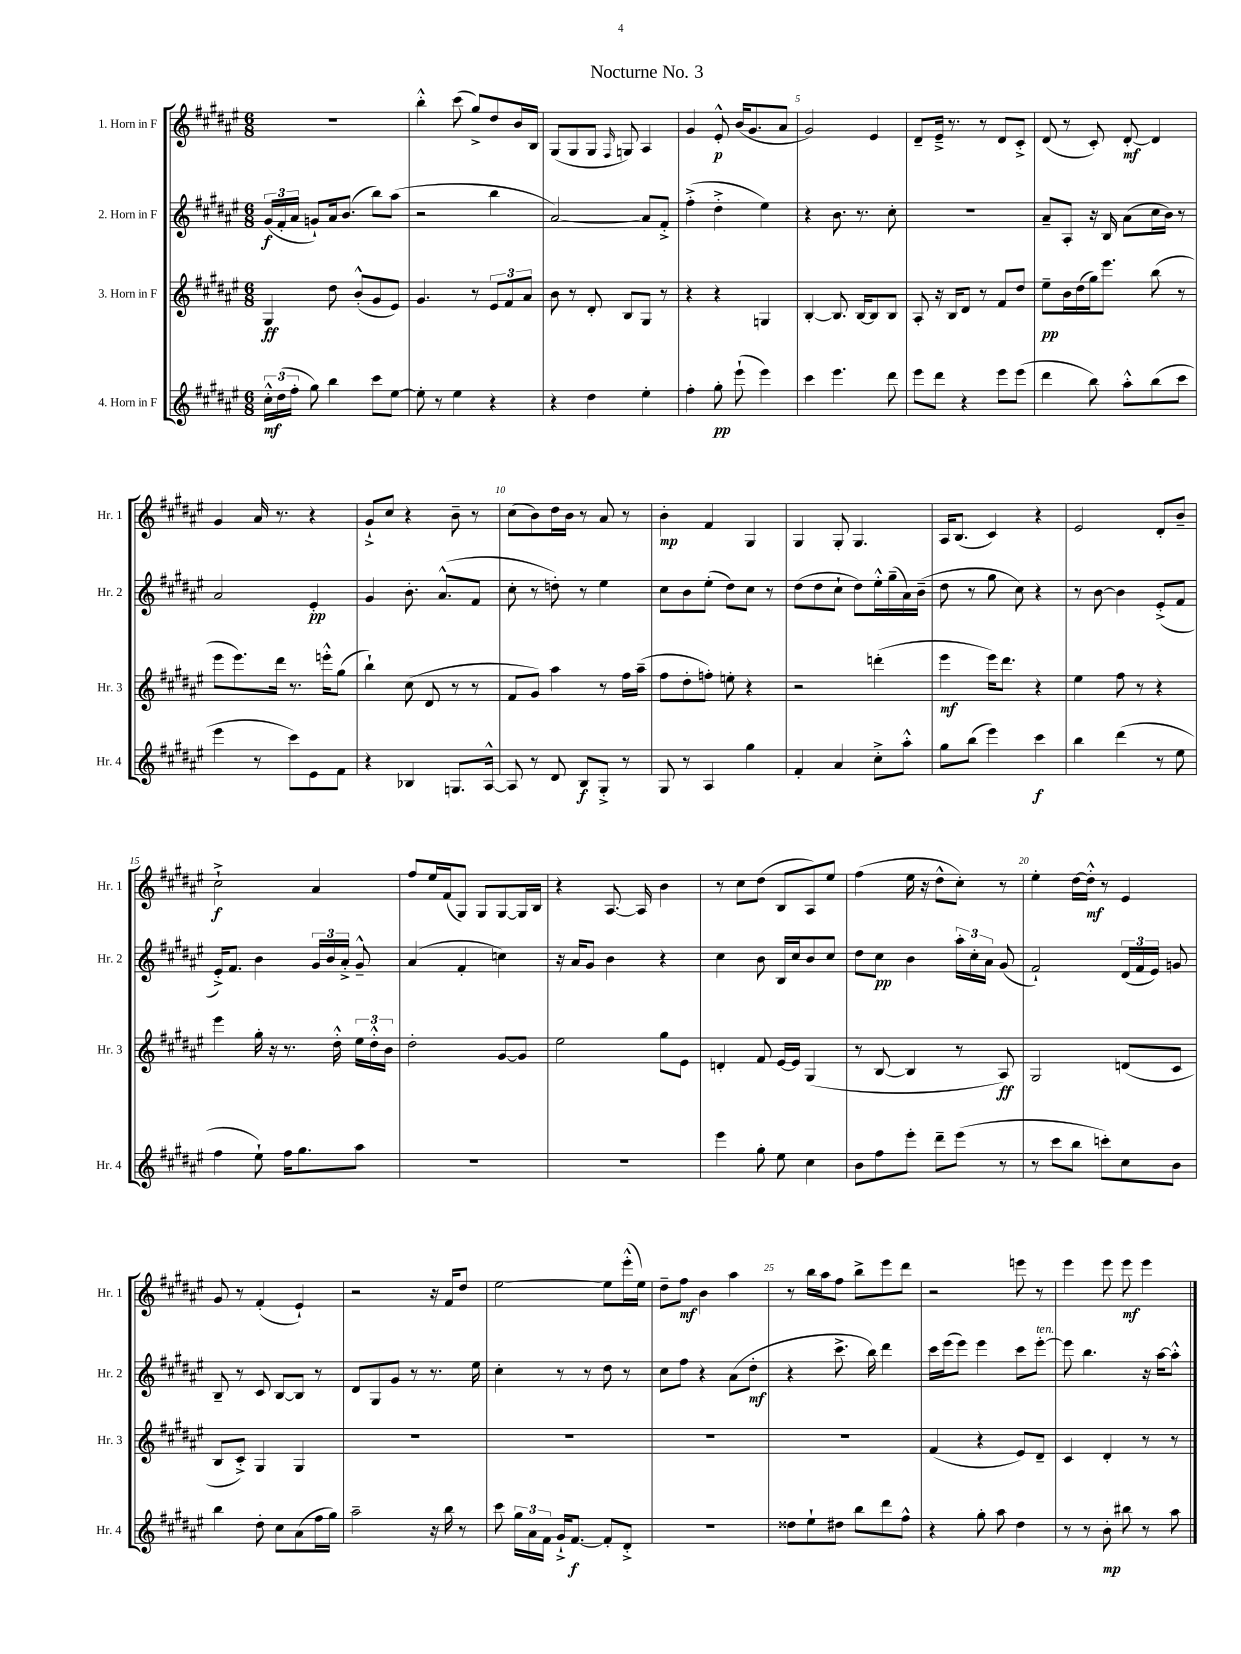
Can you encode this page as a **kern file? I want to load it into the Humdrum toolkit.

**kern	**dynam	**kern	**dynam	**kern	**dynam	**kern	**dynam
*part4	*part4	*part3	*part3	*part2	*part2	*part1	*part1
*staff4	*staff4	*staff3	*staff3	*staff2	*staff2	*staff1	*staff1
*I"4. Horn in F	*	*I"3. Horn in F	*	*I"2. Horn in F	*	*I"1. Horn in F	*
*I'Hr. 4	*	*I'Hr. 3	*	*I'Hr. 2	*	*I'Hr. 1	*
*clefG2	*	*clefG2	*	*clefG2	*	*clefG2	*
*k[f#c#g#d#a#e#]	*	*k[f#c#g#d#a#e#]	*	*k[f#c#g#d#a#e#]	*	*k[f#c#g#d#a#e#]	*
*M6/8	*	*M6/8	*	*M6/8	*	*M6/8	*
=1	=1	=1	=1	=1	=1	=1	=1
24cc#'^^\LL	mf	4G#/	ff	(24g#/LL	f	2.r	.
(24dd#\	.	.	.	24f#'/	.	.	.
24ff#'\JJ	.	.	.	24a#/JJ	.	.	.
8gg#\)	.	.	.	8gn`/L)	.	.	.
4bb\	.	8dd#\	.	16a#/k	.	.	.
.	.	.	.	(8.b/J	.	.	.
.	.	(8b'^^/L	.	.	.	.	.
8ccc#\L	.	8g#/	.	8bb\L)	.	.	.
[8ee#\J	.	8e#/J)	.	(8aa#\J	.	.	.
=2	=2	=2	=2	=2	=2	=2	=2
8ee#'\]	.	4.g#/	.	2r	.	4bb'^^\	.
8r	.	.	.	.	.	.	.
4ee#\	.	.	.	.	.	(8ccc#\	.
.	.	8r	.	.	.	8gg#^/L)	.
4r	.	12e#/L	.	4bb\	.	8dd#/	.
.	.	12f#/	.	.	.	.	.
.	.	.	.	.	.	16b/L	.
.	.	12a#/J	.	.	.	.	.
.	.	.	.	.	.	16B/JJ	.
=3	=3	=3	=3	=3	=3	=3	=3
4r	.	8b\	.	[2a#/)	.	(8G#/L	.
.	.	8r	.	.	.	8G#/	.
4dd#\	.	8d#'/	.	.	.	8G#/J	.
.	.	.	.	.	.	16qqF#/	.
.	.	8B/L	.	.	.	8Gn/)	.
4ee#'\	.	8G#/J	.	8a#/L]	.	4A#/	.
.	.	8r	.	8f#'^/J	.	.	.
=4	=4	=4	=4	=4	=4	=4	=4
4ff#'\	.	4r	.	(4ff#'^\	.	4g#/	.
8gg#'\	pp	4r	.	4dd#'^\	.	8e#'^^/	p
(8eee#`\	.	.	.	.	.	(16b/KL	.
.	.	.	.	.	.	8.g#/	.
4eee#\)	.	4Gn/	.	4ee#\)	.	.	.
.	.	.	.	.	.	8a#/J	.
=5	=5	=5	=5	=5	=5	=5	=5
4ccc#\	.	[4B'/	.	4r	.	2g#/)	.
4.eee#\	.	8.B/]	.	8.b\	.	.	.
.	.	[16B/KL	.	8.r	.	.	.
.	.	8B/]	.	.	.	4e#/	.
8ddd#\	.	8B/J	.	8cc#'\	.	.	.
=6	=6	=6	=6	=6	=6	=6	=6
8eee#\L	.	8A#'/	.	2.r	.	8d#~/L	.
8ddd#\J	.	16r	.	.	.	16e#~^/Jk	.
.	.	16B/KL	.	.	.	8.r	.
4r	.	8d#/J	.	.	.	.	.
.	.	8r	.	.	.	8r	.
8eee#\L	.	8f#/L	.	.	.	8d#/L	.
(8eee#\J	.	8dd#/J	.	.	.	8c#'^/J	.
=7	=7	=7	=7	=7	=7	=7	=7
4ddd#\	.	8ee#~\L	pp	8a#~/L	.	(8d#/	.
.	.	16b\L	.	8A#'/J	.	8r	.
.	.	(16dd#\	.	.	.	.	.
8bb\)	.	16gg#\J)	.	16r	.	8c#'/)	.
.	.	8.eee#\J	.	16B/	.	.	.
8aa#'^^\L	.	.	.	(8a#\L	.	[8d#'/	mf
(8bb\	.	(8bb\	.	16cc#\L	.	4d#/]	.
.	.	.	.	16b\JJ)	.	.	.
8ccc#\J	.	8r	.	8r	.	.	.
!!LO:LB:g=z
=8	=8	=8	=8	=8	=8	=8	=8
4eee#\	.	8eee#\L	.	2a#/	.	4g#/	.
.	.	8.eee#\)	.	.	.	.	.
8r	.	.	.	.	.	16a#/	.
.	.	16ddd#\Jk	.	.	.	8.r	.
8ccc#\L)	.	8.r	.	.	.	.	.
8e#\	.	.	.	4e#'/	pp	4r	.
.	.	16eeen'^^\KL	.	.	.	.	.
8f#\J	.	(8gg#\J	.	.	.	.	.
=9	=9	=9	=9	=9	=9	=9	=9
4r	.	4bb`\)	.	4g#/	.	8g#`^/L	.
.	.	.	.	.	.	8cc#/J	.
4B-X/	.	(8cc#\	.	8.b'\	.	4r	.
.	.	8d#/	.	.	.	.	.
.	.	.	.	(8.a#^^/L	.	.	.
8.Gn/L	.	8r	.	.	.	8b~\	.
.	.	8r	.	8f#/J	.	8r	.
[16A#^^/Jk	.	.	.	.	.	.	.
=10	=10	=10	=10	=10	=10	=10	=10
8A#/]	.	8f#/L	.	8cc#'\	.	(8cc#\L	.
8r	.	8g#/J)	.	8r	.	8b\)	.
8d#/	.	4aa#\	.	8ddn'\)	.	16dd#\L	.
.	.	.	.	.	.	16b\JJ	.
8B/L	f	.	.	8r	.	8r	.
8G#'^/J	.	8r	.	4ee#\	.	8a#/	.
8r	.	16ff#\LL	.	.	.	8r	.
.	.	(16aa#~\JJ	.	.	.	.	.
=11	=11	=11	=11	=11	=11	=11	=11
8G#/	.	8ff#\L	.	8cc#\L	.	4b'\	mp
8r	.	8dd#'\	.	8b\	.	.	.
4A#/	.	8ffn'\J)	.	(8ee#'\J	.	4f#/	.
.	.	8een'\	.	8dd#\L)	.	.	.
4gg#\	.	4r	.	8cc#\J	.	4G#/	.
.	.	.	.	8r	.	.	.
=12	=12	=12	=12	=12	=12	=12	=12
4f#'/	.	2r	.	(8dd#\L	.	4G#/	.
.	.	.	.	8dd#\	.	.	.
4a#/	.	.	.	8cc#`\J	.	8G#'/	.
.	.	.	.	8dd#\L)	.	4.G#/	.
8cc#'^\L	.	(4dddn'\	.	16ee#'^^\L	.	.	.
.	.	.	.	(16gg#~\	.	.	.
8aa#'^^\J	.	.	.	16a#\)	.	.	.
.	.	.	.	(16b~\JJ	.	.	.
=13	=13	=13	=13	=13	=13	=13	=13
8gg#\L	.	4eee#\	mf	8dd#\	.	16A#/KL	.
.	.	.	.	.	.	(8.B/J	.
(8bb\J	.	.	.	8r	.	.	.
4eee#\)	.	16eee#\KL)	.	8gg#\	.	4c#/)	.
.	.	8.ddd#\J	.	.	.	.	.
.	.	.	.	8cc#\)	.	.	.
4ccc#\	f	4r	.	4r	.	4r	.
=14	=14	=14	=14	=14	=14	=14	=14
4bb\	.	4ee#\	.	8r	.	2e#/	.
.	.	.	.	[8b\	.	.	.
(4ddd#\	.	8ff#\	.	4b\]	.	.	.
.	.	8r	.	.	.	.	.
8r	.	4r	.	(8e#'^/L	.	8d#'/L	.
8ee#\	.	.	.	8f#/J	.	8b~/J	.
!!LO:LB:g=z
=15	=15	=15	=15	=15	=15	=15	=15
4ff#\	.	4eee#\	.	16e#'^/KL)	.	2cc#`^\	f
.	.	.	.	8.f#/J	.	.	.
8ee#`\)	.	16gg#'\	.	4b\	.	.	.
.	.	16r	.	.	.	.	.
16ff#\KL	.	8.r	.	.	.	.	.
8.gg#\	.	.	.	.	.	.	.
.	.	.	.	24g#/LL	.	4a#/	.
.	.	.	.	24b/	.	.	.
.	.	16dd#'^^\	.	.	.	.	.
.	.	.	.	24a#'^/JJ	.	.	.
8aa#\J	.	24ee#\LL	.	8g#~^^/	.	.	.
.	.	24dd#'^^\	.	.	.	.	.
.	.	24b\JJ	.	.	.	.	.
=16	=16	=16	=16	=16	=16	=16	=16
2.r	.	2dd#'\	.	(4a#/	.	8ff#/L	.
.	.	.	.	.	.	16ee#/L	.
.	.	.	.	.	.	(16f#/J	.
.	.	.	.	4f#'/	.	8G#/J)	.
.	.	.	.	.	.	8G#/L	.
.	.	[8g#/L	.	4ccn\)	.	[8G#/	.
.	.	8g#/J]	.	.	.	16G#/L]	.
.	.	.	.	.	.	16B/JJ	.
=17	=17	=17	=17	=17	=17	=17	=17
2.r	.	2ee#\	.	16r	.	4r	.
.	.	.	.	16a#/KL	.	.	.
.	.	.	.	8g#/J	.	.	.
.	.	.	.	4b\	.	[8.A#/	.
.	.	.	.	.	.	16A#/]	.
.	.	8gg#\L	.	4r	.	4b\	.
.	.	8e#\J	.	.	.	.	.
=18	=18	=18	=18	=18	=18	=18	=18
4eee#\	.	4dn'/	.	4cc#\	.	8r	.
.	.	.	.	.	.	8cc#\L	.
8gg#'\	.	8f#/	.	8b\	.	(8dd#\J	.
8ee#\	.	[16e#/LL	.	16B/LL	.	8B/L	.
.	.	16e#/JJ]	.	16cc#/J	.	.	.
4cc#\	.	(4G#/	.	8b/	.	8A#/)	.
.	.	.	.	8cc#/J	.	8ee#/J	.
=19	=19	=19	=19	=19	=19	=19	=19
8b\L	.	8r	.	8dd#\L	.	(4ff#\	.
8ff#\	.	[8B/	.	8cc#\J	pp	.	.
8eee#'\J	.	4B/]	.	4b\	.	16ee#\	.
.	.	.	.	.	.	16r	.
8ddd#~\L	.	.	.	.	.	8dd#^^\L	.
(8eee#\J	.	8r	.	24aa#'\LL	.	8cc#'\J)	.
.	.	.	.	24cc#'\	.	.	.
.	.	.	.	24a#\JJ	.	.	.
8r	.	8A#/)	ff	(8g#/	.	8r	.
=20	=20	=20	=20	=20	=20	=20	=20
8r	.	2G#/	.	2f#`/)	.	4ee#'\	.
8ccc#\L	.	.	.	.	.	.	.
8bb\J	.	.	.	.	.	[16dd#\LL	.
.	.	.	.	.	.	16dd#'^^\JJ]	mf
8cccn'\L)	.	.	.	.	.	8r	.
8cc#\	.	(8dn/L	.	(24d#/LL	.	4e#/	.
.	.	.	.	24f#/	.	.	.
.	.	.	.	24e#/JJ)	.	.	.
8b\J	.	8c#/J	.	8gn/	.	.	.
!!LO:LB:g=z
=21	=21	=21	=21	=21	=21	=21	=21
4bb\	.	8B/L	.	8B~/	.	8g#/	.
.	.	8c#'^/J)	.	8r	.	8r	.
8dd#'\	.	4G#/	.	8c#/	.	(4f#'/	.
8cc#\L	.	.	.	[8B/L	.	.	.
(8a#\	.	4G#/	.	8B/J]	.	4e#`/)	.
16ff#\L	.	.	.	8r	.	.	.
16gg#\JJ)	.	.	.	.	.	.	.
=22	=22	=22	=22	=22	=22	=22	=22
2aa#~\	.	2.r	.	8d#/L	.	2r	.
.	.	.	.	8G#/	.	.	.
.	.	.	.	8g#/J	.	.	.
.	.	.	.	8r	.	.	.
16r	.	.	.	8.r	.	16r	.
16bb\	.	.	.	.	.	16f#/KL	.
8r	.	.	.	.	.	8dd#/J	.
.	.	.	.	16ee#\	.	.	.
=23	=23	=23	=23	=23	=23	=23	=23
8ccc#\	.	2.r	.	4cc#'\	.	[2ee#\	.
24gg#\LL	.	.	.	.	.	.	.
24a#\	.	.	.	.	.	.	.
24f#\JJ	.	.	.	.	.	.	.
16g#`^/KL	.	.	.	8r	.	.	.
[8.f#/J	f	.	.	.	.	.	.
.	.	.	.	8r	.	.	.
8f#'/L]	.	.	.	8dd#\	.	8ee#\L]	.
8d#'^/J	.	.	.	8r	.	(16eee#'^^\L	.
.	.	.	.	.	.	16ee#\JJ)	.
=24	=24	=24	=24	=24	=24	=24	=24
2.r	.	2.r	.	8cc#\L	.	8dd#~\L	.
.	.	.	.	8ff#\J	.	8ff#\J	mf
.	.	.	.	4r	.	4b\	.
.	.	.	.	(8a#\L	.	4aa#\	.
.	.	.	.	8dd#'\J	mf	.	.
=25	=25	=25	=25	=25	=25	=25	=25
8dd##X\L	.	2.r	.	4r	.	8r	.
8ee#`\	.	.	.	.	.	16bb\LL	.
.	.	.	.	.	.	16aa#\J	.
8dd#X\J	.	.	.	8.ccc#^\	.	8ff#\J	.
8bb\L	.	.	.	.	.	8bb^\L	.
.	.	.	.	16bb\)	.	.	.
8ddd#\	.	.	.	4ddd#\	.	8eee#\	.
8ff#^^\J	.	.	.	.	.	8ddd#\J	.
=26	=26	=26	=26	=26	=26	=26	=26
4r	.	(4f#/	.	16ccc#\LL	.	2r	.
.	.	.	.	(16eee#\J	.	.	.
.	.	.	.	8eee#\J)	.	.	.
8gg#'\	.	4r	.	4eee#\	.	.	.
8aa#\	.	.	.	.	.	.	.
4dd#\	.	8e#/L)	.	8ccc#\L	.	8eeen\	.
!	!	!	!	!LO:TX:a:i:t=ten.	!	!	!
.	.	8d#~/J	.	[8eee#'\J	.	8r	.
=27	=27	=27	=27	=27	=27	=27	=27
8r	.	4c#/	.	8eee#\]	.	4eee#\	.
8r	.	.	.	4.bb\	.	.	.
8b'\	mp	4d#'/	.	.	.	8eee#\	.
8bb#X\	.	.	.	.	.	8eee#\	mf
8r	.	8r	.	16r	.	4eee#\	.
.	.	.	.	[16aa#\KL	.	.	.
8aa#\	.	8r	.	8aa#'^^\J]	.	.	.
==	==	==	==	==	==	==	==
*-	*-	*-	*-	*-	*-	*-	*-
